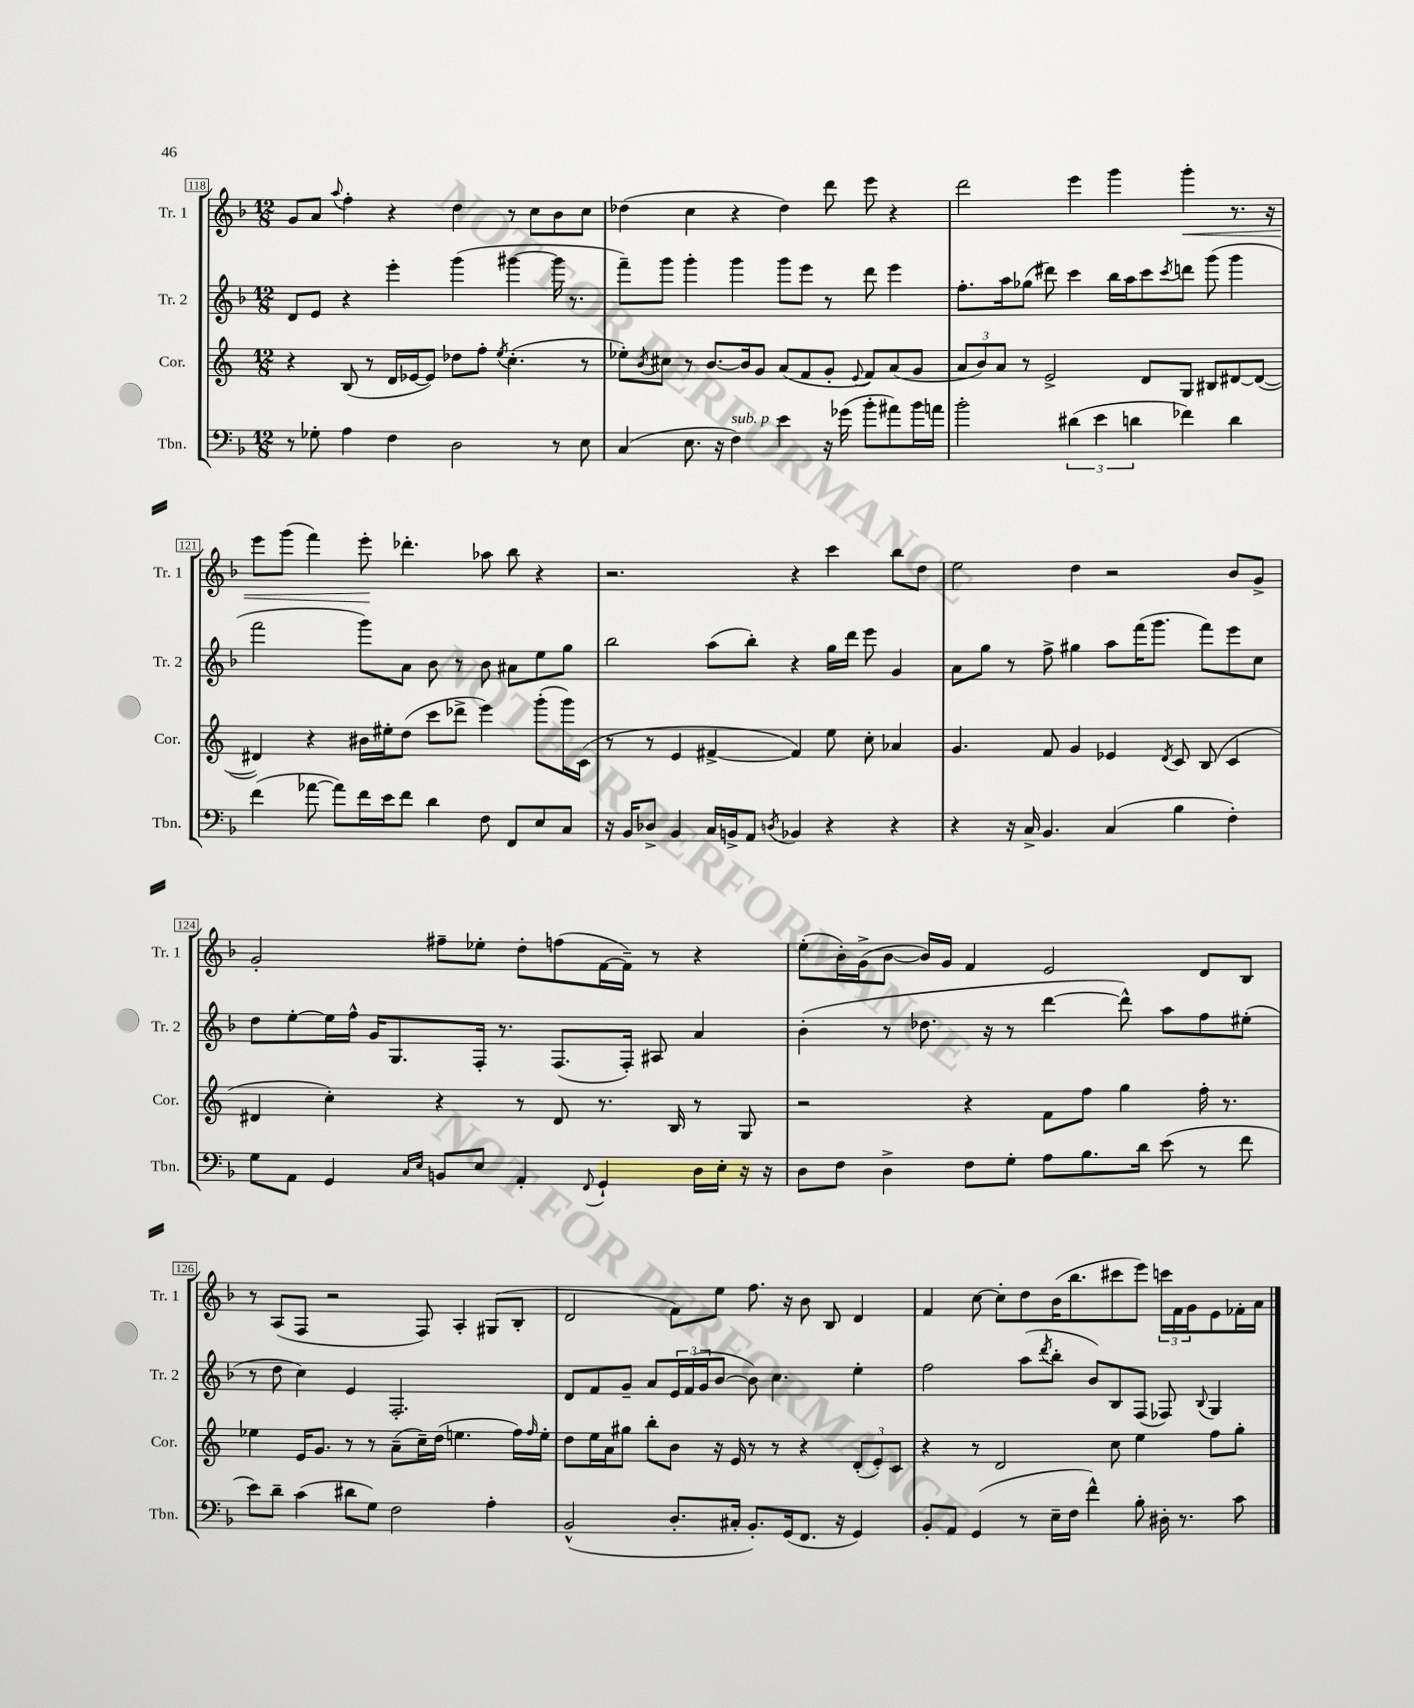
<<
\new StaffGroup <<
\new Staff = "s0" \with { instrumentName = "Tr. 1" shortInstrumentName = "Tr. 1" } {
    \clef treble \key f \major \numericTimeSignature \time 12/8
    g'8 a'8 \appoggiatura { a''8 } f''4-. r4 d''4 r8 c''8 bes'8 c''8 |
    des''4( c''4 r4 des''4) d'''8 e'''8 r4 |
    d'''2 e'''4 g'''4 g'''4-.\< r8. r16 |
    e'''8 g'''8( f'''4) e'''8-.\! des'''4.-. aes''8 bes''8 r4 |
    r2. r4 c'''4 bes''8 d''8 |
    e''2 d''4 r2 bes'8 g'8-> |
    g'2-. fis''8-- ees''8-. d''8-. f''8( f'16~ f'16--) r8 r4 |
    e''8-.( bes'16-.) g'16->( bes'8~ bes'16) g'16 f'4 e'2 d'8 bes8 |
    r8 a8( f8 r2 f8) a4-. gis8( bes8-. |
    d'2 f'8) e''8 f''8. r16 bes'8 bes8 d'4 |
    f'4 c''8~ c''8-. d''8 bes'16( bes''8. cis'''8 e'''8) \tuplet 3/2 { c'''16 f'16 g'16 } e'8 fes'16-. a'16 \bar "|." |
}
\new Staff = "s1" \with { instrumentName = "Tr. 2" shortInstrumentName = "Tr. 2" } {
    \clef treble \key f \major \numericTimeSignature \time 12/8
    d'8 e'8 r4 e'''4-. g'''4( gis'''4~ gis'''16 r8. |
    f'''8--) g'''8 g'''4-. g'''4 g'''8 e'''8 r8 d'''8 e'''4 |
    f''8.-. a''16 ges''8( dis'''8) c'''4 bes''16 a''16 c'''8 \acciaccatura { c'''8 } d'''8 g'''8( g'''4 |
    f'''2 g'''8) a'8 bes'8 r8 bes'8 ais'8 e''8 g''8 |
    bes''2 a''8( bes''8-.) r4 g''16 d'''16 e'''8 g'4 |
    a'8 g''8 r8 f''8-> gis''4 a''8 f'''16( g'''8. f'''8) e'''8 c''8 |
    d''8 e''8~-. e''16 f''16-^ g'16 g8. f16-. r8. f8.( f16-.) ais8 a'4 |
    bes'4-.( r8 des''8. r16 r8 d'''4~ d'''8-^) a''8 f''8 eis''8-.( |
    r8 d''8 c''4) e'4 f2.-. |
    d'8 f'8 g'8-- a'8 \tuplet 3/2 { e'16 f'16( g'16 } bes'8~ bes'8) c''4. e''4-. |
    f''2 a''8( \acciaccatura { d'''8 } bes''8-. bes'8) bes8 f8( fes8) \appoggiatura { bes8 } g4 \bar "|." |
}
\new Staff = "s2" \with { instrumentName = "Cor." shortInstrumentName = "Cor." } {
    \clef treble \key c \major \numericTimeSignature \time 12/8
    r4 b8( r8 d'16 ees'16~ ees'8) des''8 f''8-. \acciaccatura { e''8 } c''4.-.( r8 |
    ees''8-.) \acciaccatura { b'8 } cis''8 r8 b'8.~ b'16 g'8 a'8( f'8 g'8-. \appoggiatura { e'8 } f'8) a'8( g'8 |
    \tuplet 3/2 { a'8 b'8) a'8 } r8 e'2-> d'8 g8 bis8 dis'8~ dis'8~( |
    dis'4) r4 bis'16 eis''16-. d''8( c'''8 des'''8-> e'''4) g'''8-.( g'''16) c'16( |
    r8 r8 e'4 fis'4~-> fis'4) e''8 c''8-. aes'4 |
    g'4. f'8 g'4 ees'4 \acciaccatura { d'8 } c'8 b8( c'4 |
    dis'4 c''4-.) r4 r8 dis'8 r8. b16 r8 g8 |
    r2 r4 f'8 f''8 g''4 f''16-. r8. |
    ees''4 e'16 g'8. r8 r8 a'8--( c''16--) d''16( e''4. f''16) \grace { f''16 } e''16-. |
    d''8 e''16 a'16 gis''8 b''8-. b'8 r16 e'16 r8 r8 r4 \tuplet 3/2 { d'8-.( e'8-.) c'8 } |
    r4 r8 d'2 c''8 e''4 f''8 g''8-. \bar "|." |
}
\new Staff = "s3" \with { instrumentName = "Tbn." shortInstrumentName = "Tbn." } {
    \clef bass \key f \major \numericTimeSignature \time 12/8
    r8 ges8-. a4 f4 d2 r8 e8 |
    c4( e8. r16 f4^\markup { \italic "sub. p" }) e'4 r16 ges'16( bes'8-. ais'8) bes'16 a'16 |
    bes'2-. \tuplet 3/2 { dis'4( e'4 d'4 } fes'4) d'4 |
    f'4( aes'8~ aes'8) f'16 e'16 f'8 d'4 f8 f,8 e8 c8 |
    r16 bes,16 des8-> bes,4 c16 b,16-> a,8 \acciaccatura { d8 } bes,4 r4 r4 |
    r4 r16 c16-> bes,4. c4( bes4 f4-.) |
    g8 a,8 g,4 \grace { c16 e16 } b,8 e8 a,4-. \appoggiatura { f,8 } g,4-! d16 e16-. r16 r16 |
    d8 f8 d4-> f8 g8-. a8 bes8. d'16 e'8( r8 f'8 |
    e'8) d'8-- c'4( dis'8 g8) f2 a4-. |
    bes,2-^( d8.-. cis16-. bes,8.-.) g,16( f,8. r16 g,4) |
    bes,8-. a,8 g,4( r8 e16-- f16 f'4-^) bes8-. dis16-. r8. c'8 \bar "|." |
}
>>
>>
\layout { \context { \Score currentBarNumber = #118 \override BarNumber.stencil = #(make-stencil-boxer 0.1 0.3 ly:text-interface::print) } }
